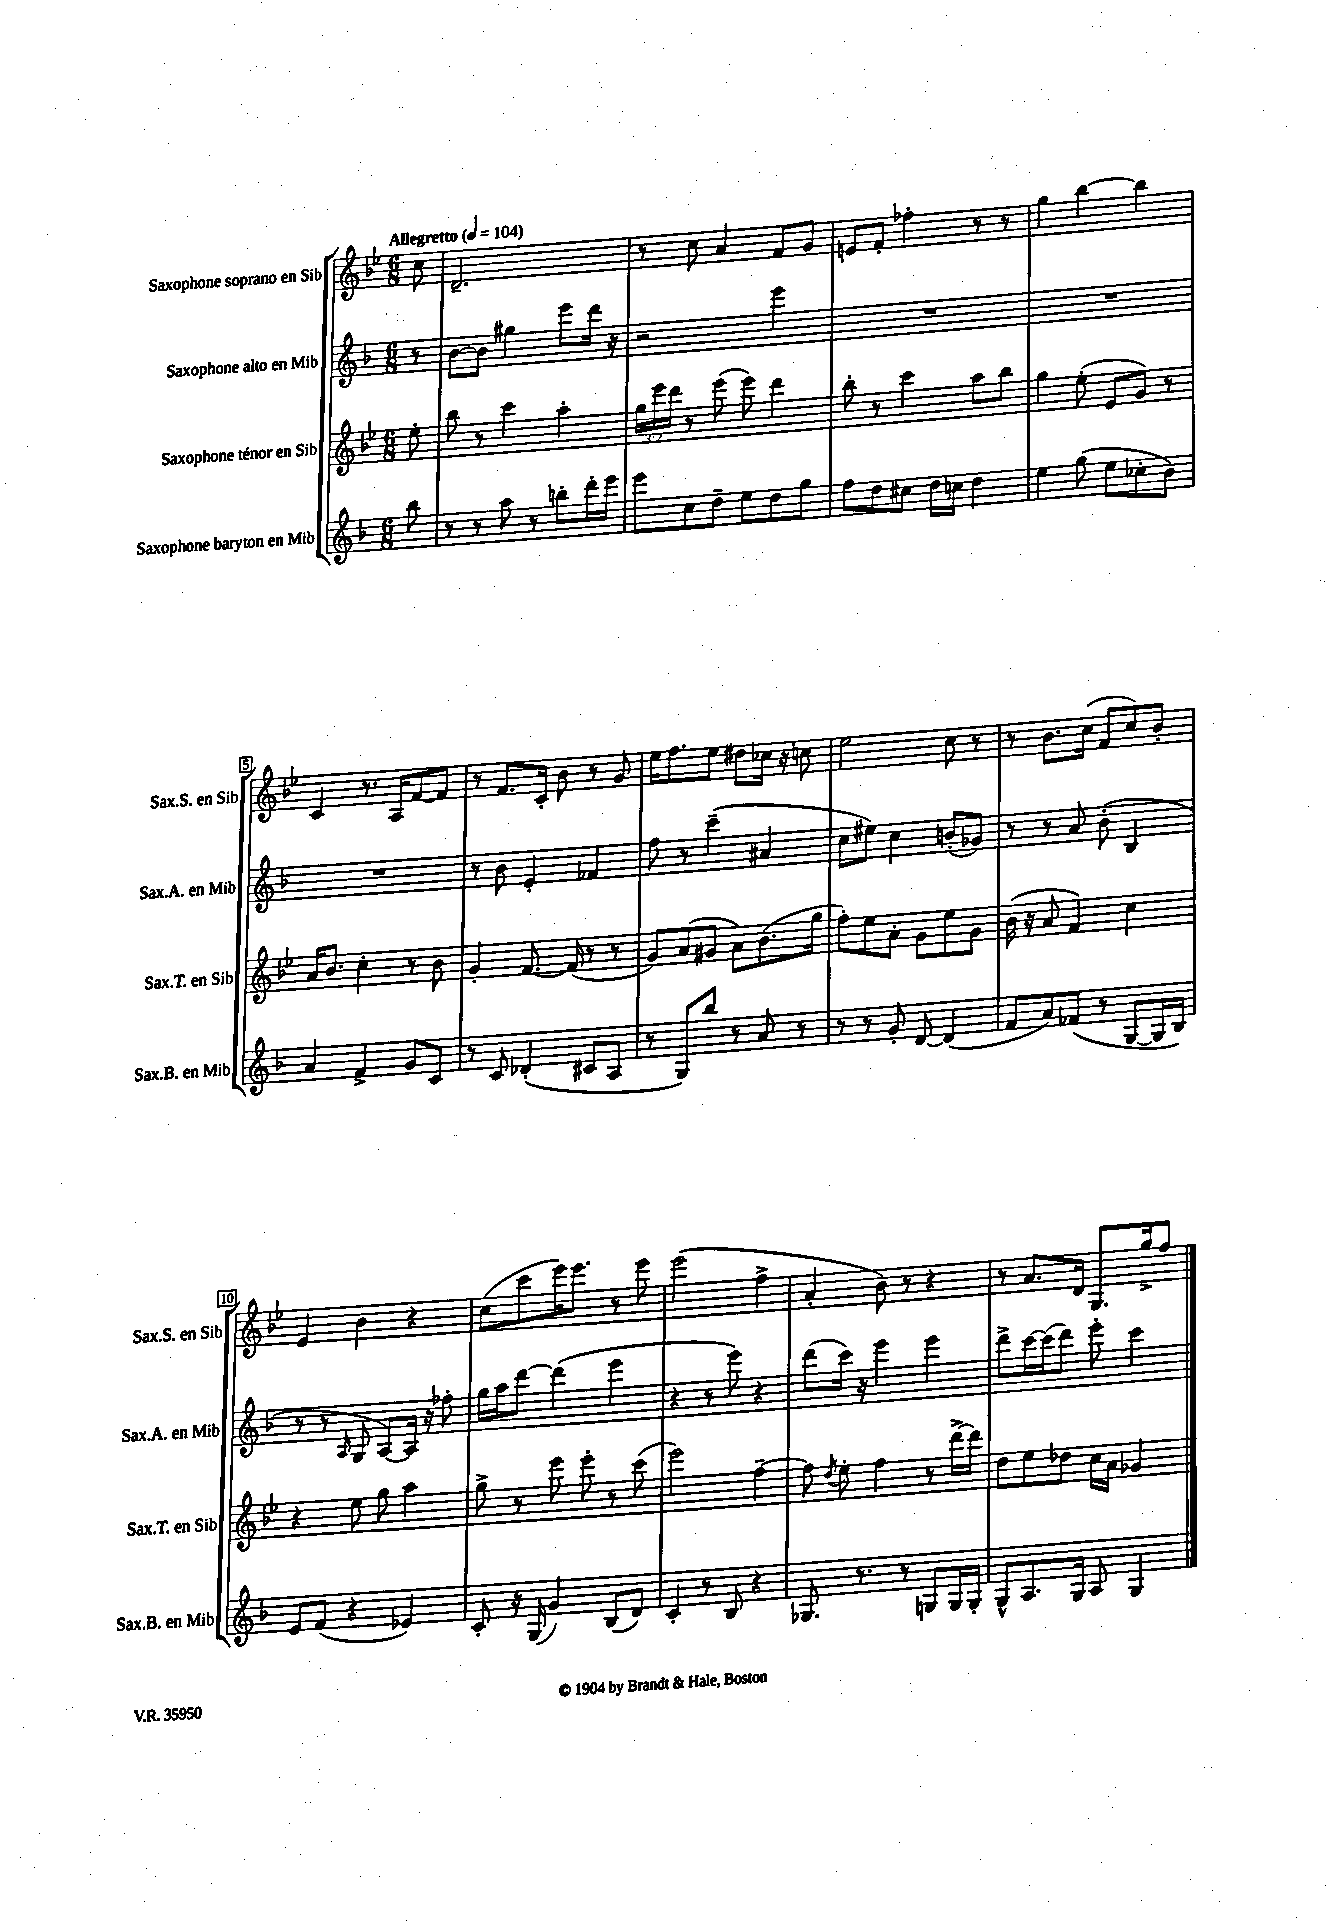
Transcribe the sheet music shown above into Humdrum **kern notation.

**kern	**kern	**kern	**kern
*staff4	*staff3	*staff2	*staff1
*clefG2	*clefG2	*clefG2	*clefG2
*k[b-]	*k[b-e-]	*k[b-]	*k[b-e-]
*M6/8	*M6/8	*M6/8	*M6/8
*MM104	*MM104	*MM104	*MM104
8bb-\	8ee-'\	8r	8cc\
=	=	=	=
8r	8bb-\	[8b-\L	2.d~/
8r	8r	8b-\]J	.
8aa\	4ccc\	4gg#\	.
8r	.	.	.
8bb'\L	4aa'\	8eee\L	.
16ddd'\L	.	16ddd\Jk	.
16eee\JJ	.	16r	.
=	=	=	=
8eee\L	24gg\LL	2r	8r
.	24eee-\	.	.
.	24ddd\JJ	.	.
8cc\	8r	.	8cc\
8dd~\J	(8eee-\	.	4a/
8ee\L	8eee-\)	.	.
8dd\	4ddd\	4eee\	8f/L
8gg\J	.	.	8g/J
=	=	=	=
8ff\L	8bb-'\	2.r	8e/L
8dd\	8r	.	8f'/J
8cc#\J	4ccc\	.	4ff-'\
16dd\LL	.	.	.
16cc\JJ	.	.	.
4dd\	8aa\L	.	8r
.	8bb-\J	.	8r
=	=	=	=
4ee\	4gg\	2.r	4gg\
(8gg\	(8ee-'\	.	[4bb-\
8ee\L	8e-/L	.	.
8cc-'\	8g/J)	.	4bb-\]
8b-\J)	8r	.	.
=	=	=	=
4a/	16a/LK	2.r	4c/
.	8.b-/J	.	.
4f^/	4cc'\	.	8.r
.	.	.	16A/LK
8g/L	8r	.	[8f/
8c/J	8b-\	.	8f/]J
=	=	=	=
8r	4g'/	8r	8r
8c/	.	8b-\	8.f/L
(4d-'/	[8.f/	4e'/	.
.	.	.	16c'/Jk
.	.	.	8b-\
.	(16f/]	.	.
8c#/L	8r	4f-/	8r
8A/J	8r	.	8g/
=	=	=	=
8r	8g/L)	8ff\	16ee-\LK
.	.	.	8.ff\
8G/L)	(8a/	8r	.
8bb-/J	8g#/J	(4ccc~\	8ee-\J
8r	8a\L)	.	8dd#\L
8a/	(8.b-\	4a#/	16cc-\Jk
.	.	.	16r
8r	.	.	8cc\
.	16gg\Jk	.	.
=	=	=	=
8r	8ff'\L)	8cc\L	2ee-\
8r	8ee-\	8ee#\J)	.
8g'/	8a'\J	4cc\	.
[8d/	8g\L	.	.
(4d/]	8ee-\	(8b'/L	8cc\
.	8g\J	8g-/J)	8r
=	=	=	=
8f/L	(16b-\	8r	8r
.	16r	.	.
8a/)	8a/	8r	8.b-\L
(8f-/J	4f/)	8a/	.
.	.	.	(16cc\Jk
8r	.	(8b-'\	8f/L
[8G/L	4cc\	4B-/	8cc/)
16G/]L	.	.	8b-'/J
16B-/JJ)	.	.	.
=	=	=	=
8e/L	4r	8r	4e-/
(8f/J	.	8r	.
.	.	16qqA/	.
4r	8ee-\	8G/	4b-\
.	8gg\	[8A/L)	.
4e-/)	4aa\	16A/]Jk	4r
.	.	16r	.
.	.	8ff-'\	.
=	=	=	=
8c'/	8gg^\	16gg\LL	(8cc\L
.	.	16aa\J	.
16r	8r	[8ddd\J	8ccc\
(16G/	.	.	.
4g/)	8eee-\	(4ddd\]	16eee-\K)
.	.	.	8.eee-\J
.	8eee-'\	.	.
(8B-/L	8r	4eee\	8r
8d/J)	(8ccc\	.	8eee-\
=	=	=	=
4c'/	2eee-\)	4r	(2eee-\
8r	.	8r	.
8B-/	.	8eee\)	.
4r	[4ff~\	4r	4ff^\
=	=	=	=
8.G-/	8ff\]	(8ddd\L	4a'/
.	8qdd/	.	.
.	8ee-'\	16ccc\Jk)	.
8.r	.	16r	.
.	4ff\	4eee\	8b-\)
8r	.	.	8r
8G/L	8r	4eee\	4r
16G/L	[16ddd^\LL	.	.
16G'/JJ	16ddd\]JJ	.	.
=	=	=	=
8G^^/L	8dd\L	8ddd^\L	8r
8.A/	8ee-\	[16ccc\L	8.a/L
.	.	(16ccc\]J	.
.	8dd-\J	8ddd\J)	.
16G/Jk	.	.	16d/Jk
8A/	16cc\LL	8eee'\	8.G/L
.	16a\JJ	.	.
4G/	4g-/	4ccc\	.
.	.	.	16gg^/k
.	.	.	8ff/J
==	==	==	==
*-	*-	*-	*-
